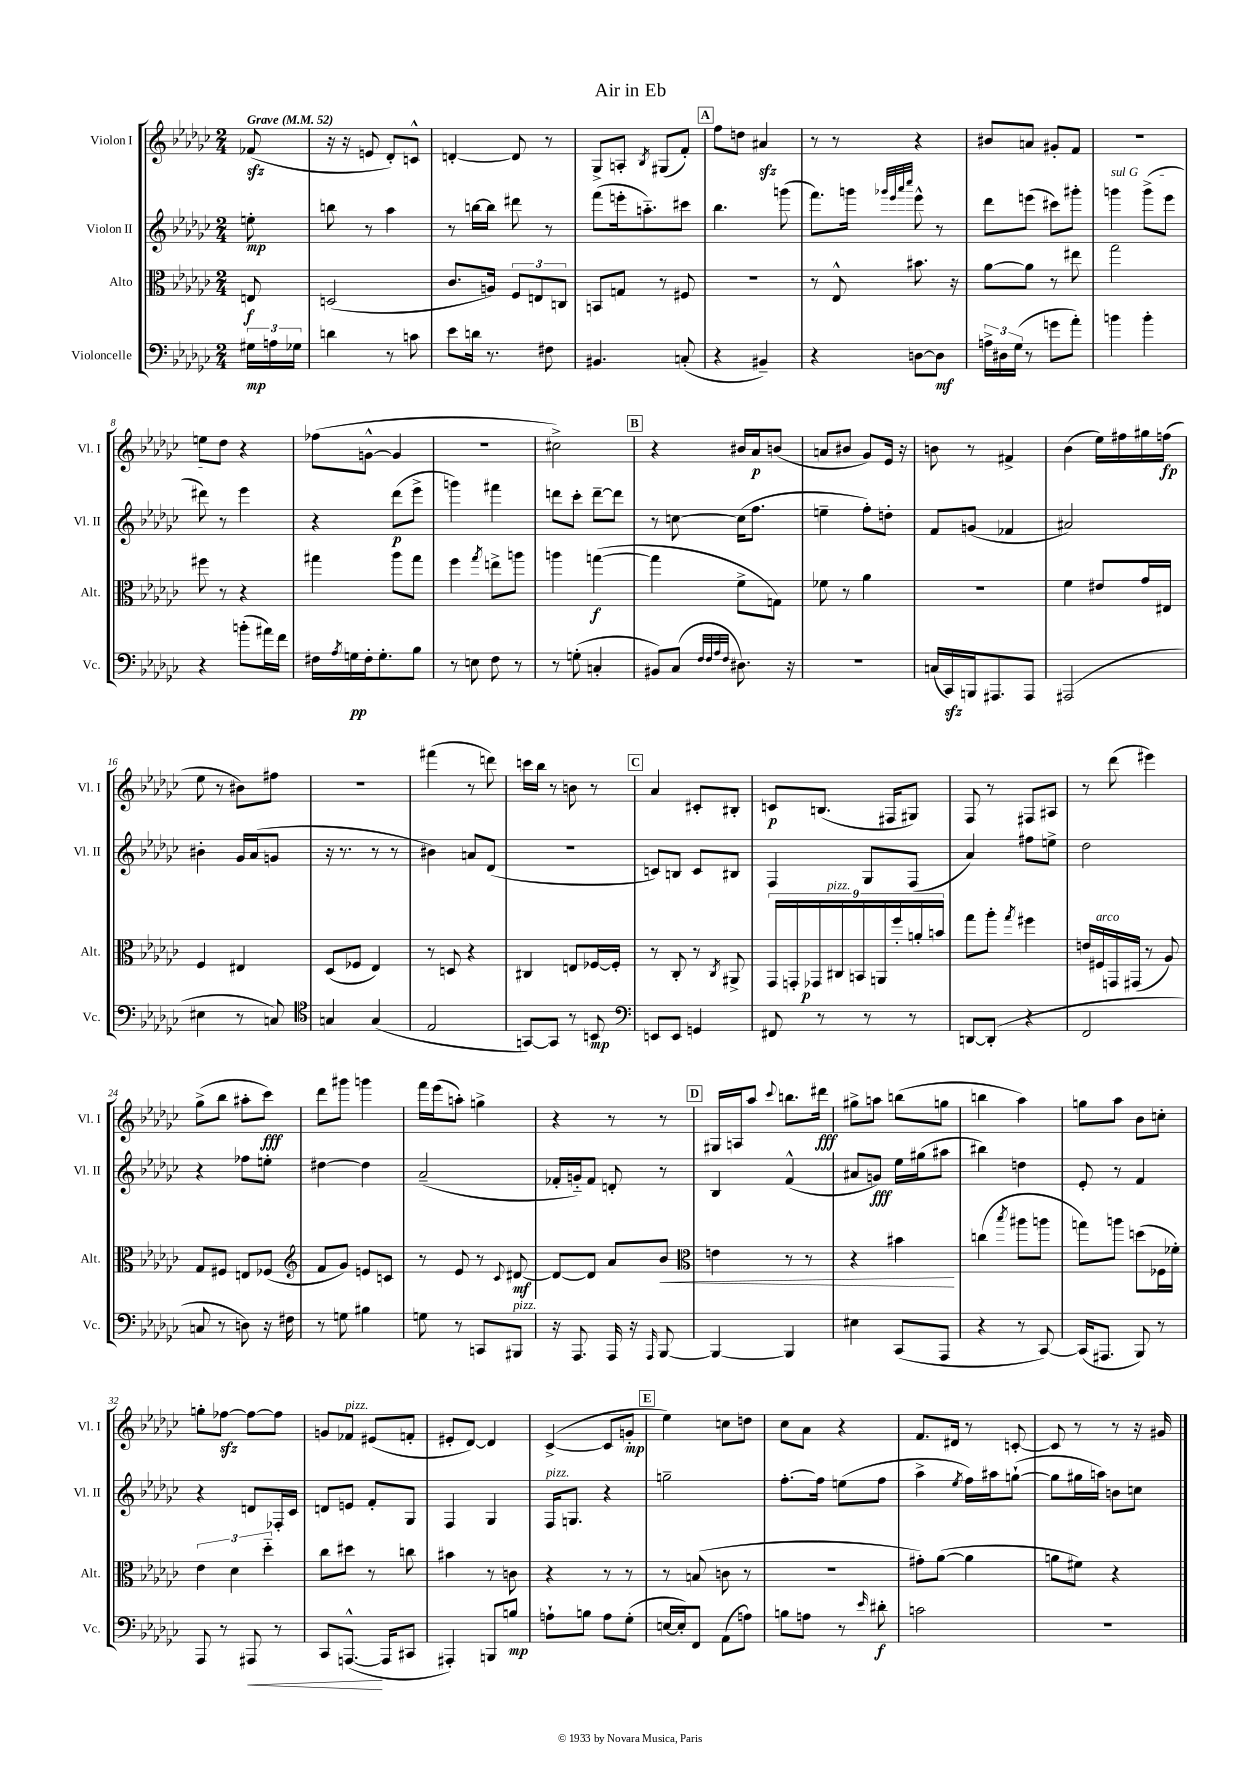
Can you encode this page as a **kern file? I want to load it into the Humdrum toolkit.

**kern	**kern	**kern	**kern
*staff4	*staff3	*staff2	*staff1
*clefF4	*clefC3	*clefG2	*clefG2
*k[b-e-a-d-g-c-]	*k[b-e-a-d-g-c-]	*k[b-e-a-d-g-c-]	*k[b-e-a-d-g-c-]
*M2/4	*M2/4	*M2/4	*M2/4
*MM52	*MM52	*MM52	*MM52
24G#\LL	8E/	8ee'\	(8f-/
24A\	.	.	.
24G-\JJ	.	.	.
=	=	=	=
4d\	(2D/	8bb\	16r
.	.	.	16r
.	.	8r	8e/
8r	.	4aa-\	8d-'/L)
8c\	.	.	8c^^/J
=	=	=	=
8e-\L	8.c-/L	8r	[4d'/
16d\Jk	.	[16bb\LL	.
8.r	16A/Jk)	16bb\]JJ	.
.	12F/L	8ddd#\	8d/]
.	12E/	.	.
8F#\	.	8r	8r
.	12C/J	.	.
=	=	=	=
4.BB#/	8BB/L	(8fff\L	8G-^/L
.	8G/J	16eee'\k	8A'/J
.	.	8.aa'~\)	.
.	.	.	8qB-/
.	8r	.	(8G#/L
(8C'/	8F#/	8ccc#\J	8f'/J)
=	=	=	=
4r	2r	4.bb-\	8ff\L
.	.	.	8dd\J
4BB#~/)	.	.	4a#/
.	.	(8ggg\	.
=	=	=	=
4r	8r	8.fff\L)	8r
.	8E-^^/	.	8r
.	.	16ggg\Jk	.
.	.	32qqggg-/LLL	.
.	.	32qqeee-/	.
.	.	32qqaaa-/	.
.	.	32qqcccc-/JJJ	.
[8D\L	8.b#\	8eee-^^\	4r
8D\]J	.	8r	.
.	16r	.	.
=	=	=	=
24A^\LL	[8a-\L	8ddd-\L	8b#/L
24D#\	.	.	.
(24G-\JJ	.	.	.
8r	8a-\]J	(8eee\J	8a/J
8g\L	8r	8ccc#\L)	8g#'/L
8a-'\J)	8ee#\	8ggg#'\J	8f/J
=	=	=	=
4b\	2gg-\	4ggg\	2r
4b'\	.	(8ggg^\L	.
.	.	8eee-\J	.
=	=	=	=
4r	8ff#\	8ddd#\)	8ee\L
.	8r	8r	8dd-\J
(8b'\L	4r	4eee-\	4r
16a#\L)	.	.	.
16f\JJ	.	.	.
=	=	=	=
16F#\LL	4gg#\	4r	(8ff-\L
8qA-/	.	.	.
16G\	.	.	.
16F#'\J	.	.	[8g^^\J
8.G'\	.	.	.
.	8aa-\L	(8ddd-\L	4g/]
8B-\J	8gg#\J	8eee-^\J	.
=	=	=	=
8r	4ff\	4ggg\)	2r
8E\	.	.	.
.	8qgg-/	.	.
8F\	8ee^\L	4fff#\	.
8r	8aa\J	.	.
=	=	=	=
8r	4aa\	8ddd\L	2cc#^\)
(8G'\	.	8ccc-'\J	.
4C'/	([4gg\	[8ddd~\L	.
.	.	8ddd\]J	.
=	=	=	=
8BB#/L)	4gg\]	8r	4r
(8C-/J	.	[8cc\	.
32qqF/LLL	.	.	.
32qqF/	.	.	.
32qqA-/	.	.	.
32qqF/JJJ	.	.	.
8.D#\)	8f^\L	(16cc\]LK	16b#/LL
.	.	8.ff\J	16a-/J
.	8G\J)	.	(8b/J
16r	.	.	.
=	=	=	=
2r	8f-\	4ee~\	8a/L
.	8r	.	8b#/J
.	4a-\	8ff'\L)	8g-/L)
.	.	8dd'\J	16e-/Jk
.	.	.	16r
=	=	=	=
(16C/LL	2r	8f/L	8b\
16CC-/)	.	.	.
16BBB/J	.	(8g/J	8r
8.AAA#/	.	.	.
.	.	4f-/	4f#^/
8AAA#/J	.	.	.
=	=	=	=
(2AAA#/	4f\	2a#/)	(4b-\
.	8e#/L	.	16ee-\LL)
.	.	.	16ff#\
.	16g-/L	.	16gg#\
.	16E#/JJ	.	(16ff\JJ
=	=	=	=
4E#\	4F/	4b#'\	8ee-\
.	.	.	8r
8r	4E#/	16g-/LL	8b#\L)
.	.	(16a-/J	.
8C/)	.	8g/J	8ff#\J
=	=	=	=
*clefC4	*	*	*
4G/	(8D-/L	16r	2r
.	.	8.r	.
.	8F-/J	.	.
(4G/	4E-/)	8r	.
.	.	8r	.
=	=	=	=
2E-/	8r	4b#\)	(4fff#\
.	8D/	.	.
.	4r	8a/L	8r
.	.	(8d-/J	8ddd\)
=	=	=	=
[8GG/L)	4C#/	2r	16ccc\LL
.	.	.	16bb-\JJ
8GG/]J	.	.	8r
8r	8E/L	.	8b\
8BB/	[16F-/L	.	8r
.	16F-'/]JJ	.	.
=	=	=	=
*clefF4	*	*	*
8EE/L	8r	8c/L)	4a-/
8EE/J	8C-'/	8B/J	.
4GG/	8r	8c/L	8c#'/L
.	8qC-/	.	.
.	8AA#^/	8B#/J	8B#'/J
=	=	=	=
8FF#/	18GG-/LL	4F/	8c/L
.	18GG'/	.	.
.	18GG-/	.	.
8r	.	.	(8.B/J
.	18C#/	.	.
.	18BB/	.	.
8r	.	8G-/L	.
.	18AA/	.	.
.	.	.	16F#/LK
.	18ff'/	.	.
8r	.	(8F/J	8G#/J)
.	18a'/	.	.
.	18b/JJ	.	.
=	=	=	=
[8DD/L	8gg-\L	4a-/)	8F/
(8DD'/]J	8aa-'\J	.	8r
.	8qgg-/	.	.
4r	4ff#\	8ff#\L	8F#/L
.	.	8ee^\J	8A#/J
=	=	=	=
2FF/	16e/LL	2dd-\	8r
.	16F#/	.	.
.	16GG/	.	(8ddd-\
.	(16GG#/JJ	.	.
.	8r	.	4eee#\)
.	8A-/)	.	.
=	=	=	=
8C/	8G-/L	4r	(8gg-^\L
8r	8F#/J	.	8bb-\J
8D\)	8E/L	8ff-\L	8aa#'\L
16r	(8F-/J	8ee'\J	8ccc-\J)
16F#\	.	.	.
=	=	=	=
*	*clefG2	*	*
8r	8f/L	[4dd#\	8ddd-\L
8G\	8g-/J)	.	8ggg#\J
4B#\	8e/L	4dd#\]	4ggg\
.	8c/J	.	.
=	=	=	=
8G\	8r	(2a-~/	16fff\LL
.	.	.	(16eee-\J
8r	8e-/	.	8aa'\J)
8CC/L	8r	.	4gg^\
.	8qqc-/	.	.
8BBB#/J	[8d#/	.	.
=	=	=	=
16r	8d#/_L	16f-'/LL	4r
8.AAA-/	.	16g'~/J)	.
.	8d#/]J	8f-/J	.
16AAA-/	8a-/L	8d'/	8r
16r	.	.	.
16qqAAA-/	.	.	.
[8BBB-/	8b-/J	8r	8r
=	=	=	=
*	*clefC3	*	*
4BBB-/_	4e\	4B-/	16G#/LL
.	.	.	16A/J
.	.	.	8aa-/J
.	.	.	8qqccc-/
4BBB-/]	8r	(4f^^/	8.bb\L
.	8r	.	.
.	.	.	16ddd#\Jk
=	=	=	=
4E#\	4r	8a#/L	8gg#^\L
.	.	8g/J)	8aa\J
(8CC-/L	4b#\	16ee-\LL	(8bb\L
.	.	(16gg#\J	.
8AAA-/J	.	8aa#\J	8gg\J
=	=	=	=
4r	(4cc\	4bb#\)	4bb\
.	8qbb-/	.	.
8r	8aa#\L	4dd\	4aa-\)
[8CC-/)	8aa\J	.	.
=	=	=	=
(16CC-/]LK	8gg\L)	8e-'/	8gg\L
8.AAA#/J	.	.	.
.	8aa\J	8r	8aa-\J
8BBB-/)	(8dd\L	4f/	8b-\L
8r	16F-\L	.	8cc'\J
.	16f-'\JJ)	.	.
=	=	=	=
8AAA-/	6e-\	4r	8gg'\L
8r	.	.	[8ff-\J
.	6d-\	.	.
8AAA#/	.	8d/L	8ff-\_L
.	6dd-'~\	.	.
8r	.	16F-'/L	8ff-\]J
.	.	16c-/JJ	.
=	=	=	=
8CC-/L	8cc-\L	8d/L	8g/L
([8.AAA^^/J	8dd#\J	8e/J	8f-/J
.	8r	8f'/L	(8e#/L
16AAA/]LK	.	.	.
8CC#/J	8cc\	8G-/J	8f'/J
=	=	=	=
4AAA#'/)	4b#\	4F/	8e#'/L
.	.	.	[8d-/J)
8BBB/L	8r	4G-/	4d-/]
8B/J	8c\	.	.
=	=	=	=
8A`\L	4r	16F/LK	([4c-^/
.	.	8.G/J	.
8B\J	.	.	.
8A\L	8r	4r	8c-/]L
(8G-'\J	8r	.	8g'/J
=	=	=	=
[16E/LL	8r	2gg~\	4ee-\)
16E'/]J)	.	.	.
8FF/J	(8B/	.	.
(8AA-\L	8c\	.	8cc\L
8A\J)	8r	.	8dd\J
=	=	=	=
8B\L	2r	[8.ff'\L	8cc-\L
8A\J	.	.	8a-\J
.	.	16ff\]Jk	.
8r	.	(8ee\L	4r
16qqe-/	.	.	.
8d#'\	.	8ff\J	.
=	=	=	=
2c\	8g#'\L)	4aa-^\	8.f/L
.	([8a-\J	.	.
.	.	.	16d#/Jk
.	.	8qee-/	.
.	4a-\]	16ff\LL)	8r
.	.	16aa#\J	.
.	.	([8gg`\J	[8c'/
=	=	=	=
2r	8a\L	8gg\]L	8c/]
.	8f#\J)	16gg#\L	8r
.	.	16aa\JJ)	.
.	4r	8b\L	8r
.	.	8cc\J	16r
.	.	.	16g#/
==	==	==	==
*-	*-	*-	*-
